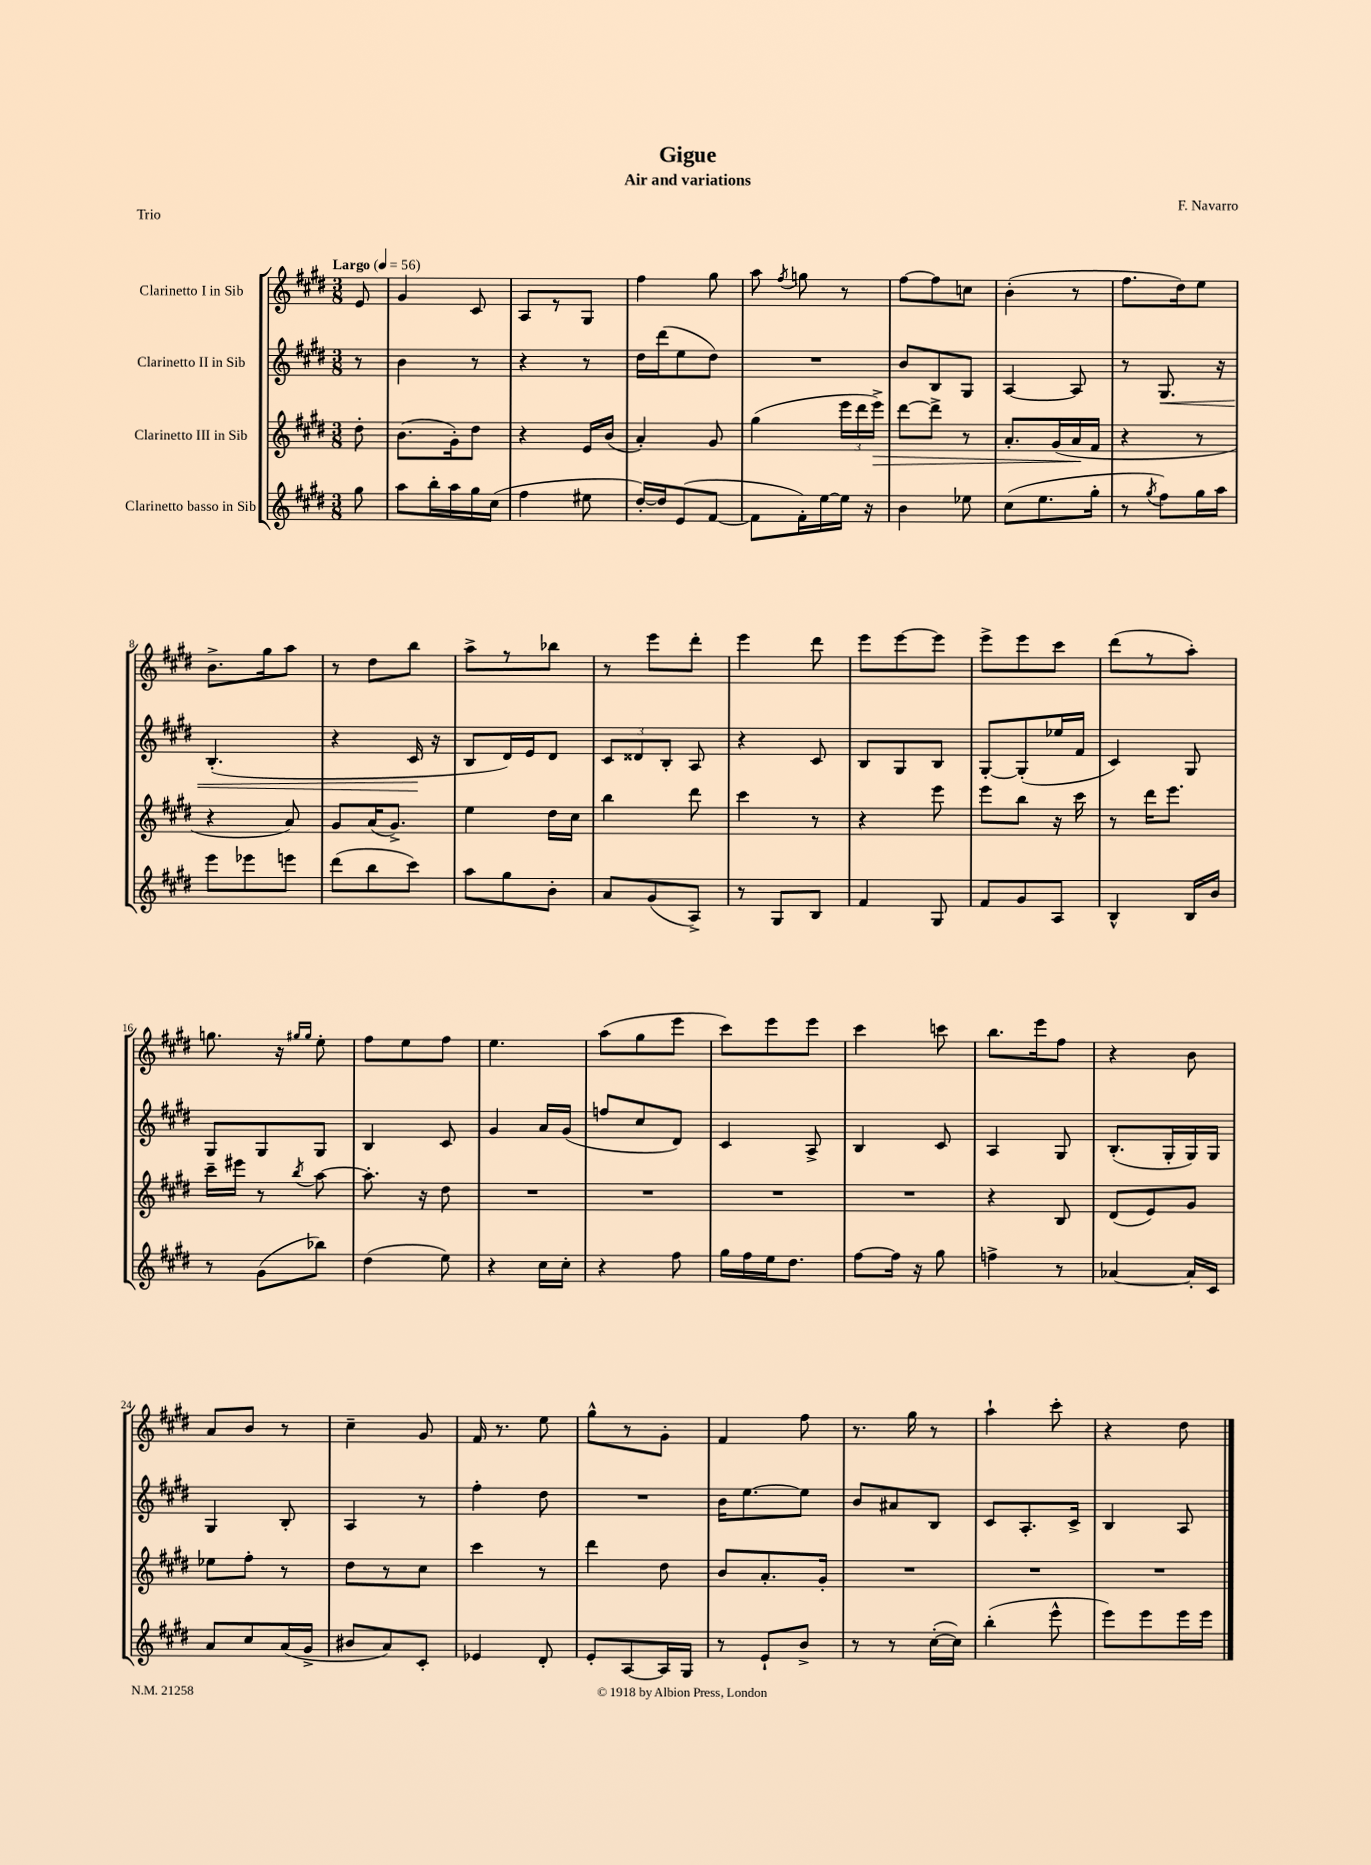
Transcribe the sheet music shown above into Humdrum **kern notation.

**kern	**kern	**kern	**kern
*staff4	*staff3	*staff2	*staff1
*clefG2	*clefG2	*clefG2	*clefG2
*k[f#c#g#d#]	*k[f#c#g#d#]	*k[f#c#g#d#]	*k[f#c#g#d#]
*M3/8	*M3/8	*M3/8	*M3/8
*MM56	*MM56	*MM56	*MM56
8gg#	8dd#'	8r	8e
=	=	=	=
8aa	(8.b	4b	4g#
16bb'	.	.	.
16aa	16g#')	.	.
16gg#	8dd#	8r	8c#
(16cc#	.	.	.
=	=	=	=
4ff#	4r	4r	8A
.	.	.	8r
8ee#	16e	8r	8G#
.	(16b	.	.
=	=	=	=
[16dd#')	4a')	16dd#	4ff#
16dd#]	.	(16ddd#	.
(8e	.	8ee	.
[8f#	8g#	8dd#)	8gg#
=	=	=	=
8f#]	(4gg#	4.r	8aa
.	.	.	8qff#
16f#')	.	.	8gg
[16ee	.	.	.
16ee]	24eee	.	8r
.	24ddd#	.	.
16r	.	.	.
.	24eee^)	.	.
=	=	=	=
4b	[8ddd#	8b	[8ff#
.	8ddd#^]	8B	8ff#]
8ee-	8r	8G#	8cc
=	=	=	=
(8cc#	8.a'	[4A	(4b'
8.ee	.	.	.
.	(16g#	.	.
.	16a	8A]	8r
16gg#'	16f#	.	.
=	=	=	=
8r	4r	8r	8.ff#
8qgg#	.	.	.
8ff#)	.	8.G#	.
.	.	.	16dd#)
16gg#	8r	.	8ee
16aa	.	16r	.
=	=	=	=
8eee	4r	(4.B'	8.b^
8eee-	.	.	.
.	.	.	16gg#
8eee	8a)	.	8aa
=	=	=	=
(8ddd#	8g#	4r	8r
8bb	(16a	.	8dd#
.	8.g#^)	.	.
8ccc#)	.	16c#	8bb
.	.	16r	.
=	=	=	=
8aa	4ee	8B	8aa^
8gg#	.	16d#)	8r
.	.	16e	.
8b'	16dd#	8d#	8bb-
.	16cc#	.	.
=	=	=	=
8a	4bb	12c#	8r
.	.	12d##	.
(8g#	.	.	8eee
.	.	12B'	.
8A^)	8ddd#	8A	8ddd#'
=	=	=	=
8r	4ccc#	4r	4eee
8G#	.	.	.
8B	8r	8c#	8ddd#
=	=	=	=
4f#	4r	8B	8eee
.	.	8G#	[8eee
8G#	8eee	8B	8eee]
=	=	=	=
8f#	8eee	[8G#'	8eee^
8g#	8bb	(8G#']	8eee
8A	16r	16ee-	8ccc#
.	16ccc#	16f#	.
=	=	=	=
4B^^	8r	4c#)	(8ddd#
.	16ddd#	.	8r
.	8.eee	.	.
16B	.	8G#	8aa')
16b	.	.	.
=	=	=	=
8r	16ccc#~	8G#	8.gg
.	16eee#	.	.
(8g#	8r	8G#	.
.	.	.	16r
.	.	.	16qqgg#
.	8qbb	.	16qqgg#
8bb-)	[8aa	8G#	8ee'
=	=	=	=
(4dd#	8.aa']	4B	8ff#
.	.	.	8ee
.	16r	.	.
8ee)	8dd#	8c#	8ff#
=	=	=	=
4r	4.r	4g#	4.ee
16cc#	.	16a	.
16cc#'	.	(16g#	.
=	=	=	=
4r	4.r	8ff	(8aa
.	.	8cc#	8gg#
8ff#	.	8d#)	8eee
=	=	=	=
16gg#	4.r	4c#	8ccc#)
16ff#	.	.	.
16ee	.	.	8eee
8.dd#	.	.	.
.	.	8A^	8eee
=	=	=	=
[8ff#	4.r	4B	4ccc#
16ff#]	.	.	.
16r	.	.	.
8gg#	.	8c#	8ccc
=	=	=	=
4ff^	4r	4A	8.bb
.	.	.	16eee
8r	8B	8G#	8ff#
=	=	=	=
[4a-	(8d#	(8.B'	4r
.	8e)	.	.
.	.	16G#'	.
16a-']	8g#	16G#)	8b
16c#	.	16G#	.
=	=	=	=
8a	8ee-	4G#	8a
8cc#	8ff#'	.	8b
(16a	8r	8B'	8r
16g#^	.	.	.
=	=	=	=
8b#	8dd#	4A	4cc#~
8a)	8r	.	.
8c#'	8cc#	8r	8g#
=	=	=	=
4e-	4ccc#	4ff#'	16f#
.	.	.	8.r
8d#'	8r	8dd#	8ee
=	=	=	=
8e'	4ddd#	4.r	8gg#^^
[8A	.	.	8r
16A]	8dd#	.	8g#'
16G#	.	.	.
=	=	=	=
8r	8b	16b	4f#
.	.	[8.ee	.
8e`	8.a'	.	.
8b^	.	8ee]	8ff#
.	16g#'	.	.
=	=	=	=
8r	4.r	8b	8.r
8r	.	8a#	.
.	.	.	16gg#
([16cc#'	.	8B	8r
16cc#])	.	.	.
=	=	=	=
(4bb'	4.r	8c#	4aa`
.	.	8.A'	.
8eee^^	.	.	8ccc#'
.	.	16c#^	.
=	=	=	=
8eee)	4.r	4B	4r
8eee	.	.	.
16eee	.	8A	8dd#
16eee	.	.	.
==	==	==	==
*-	*-	*-	*-
